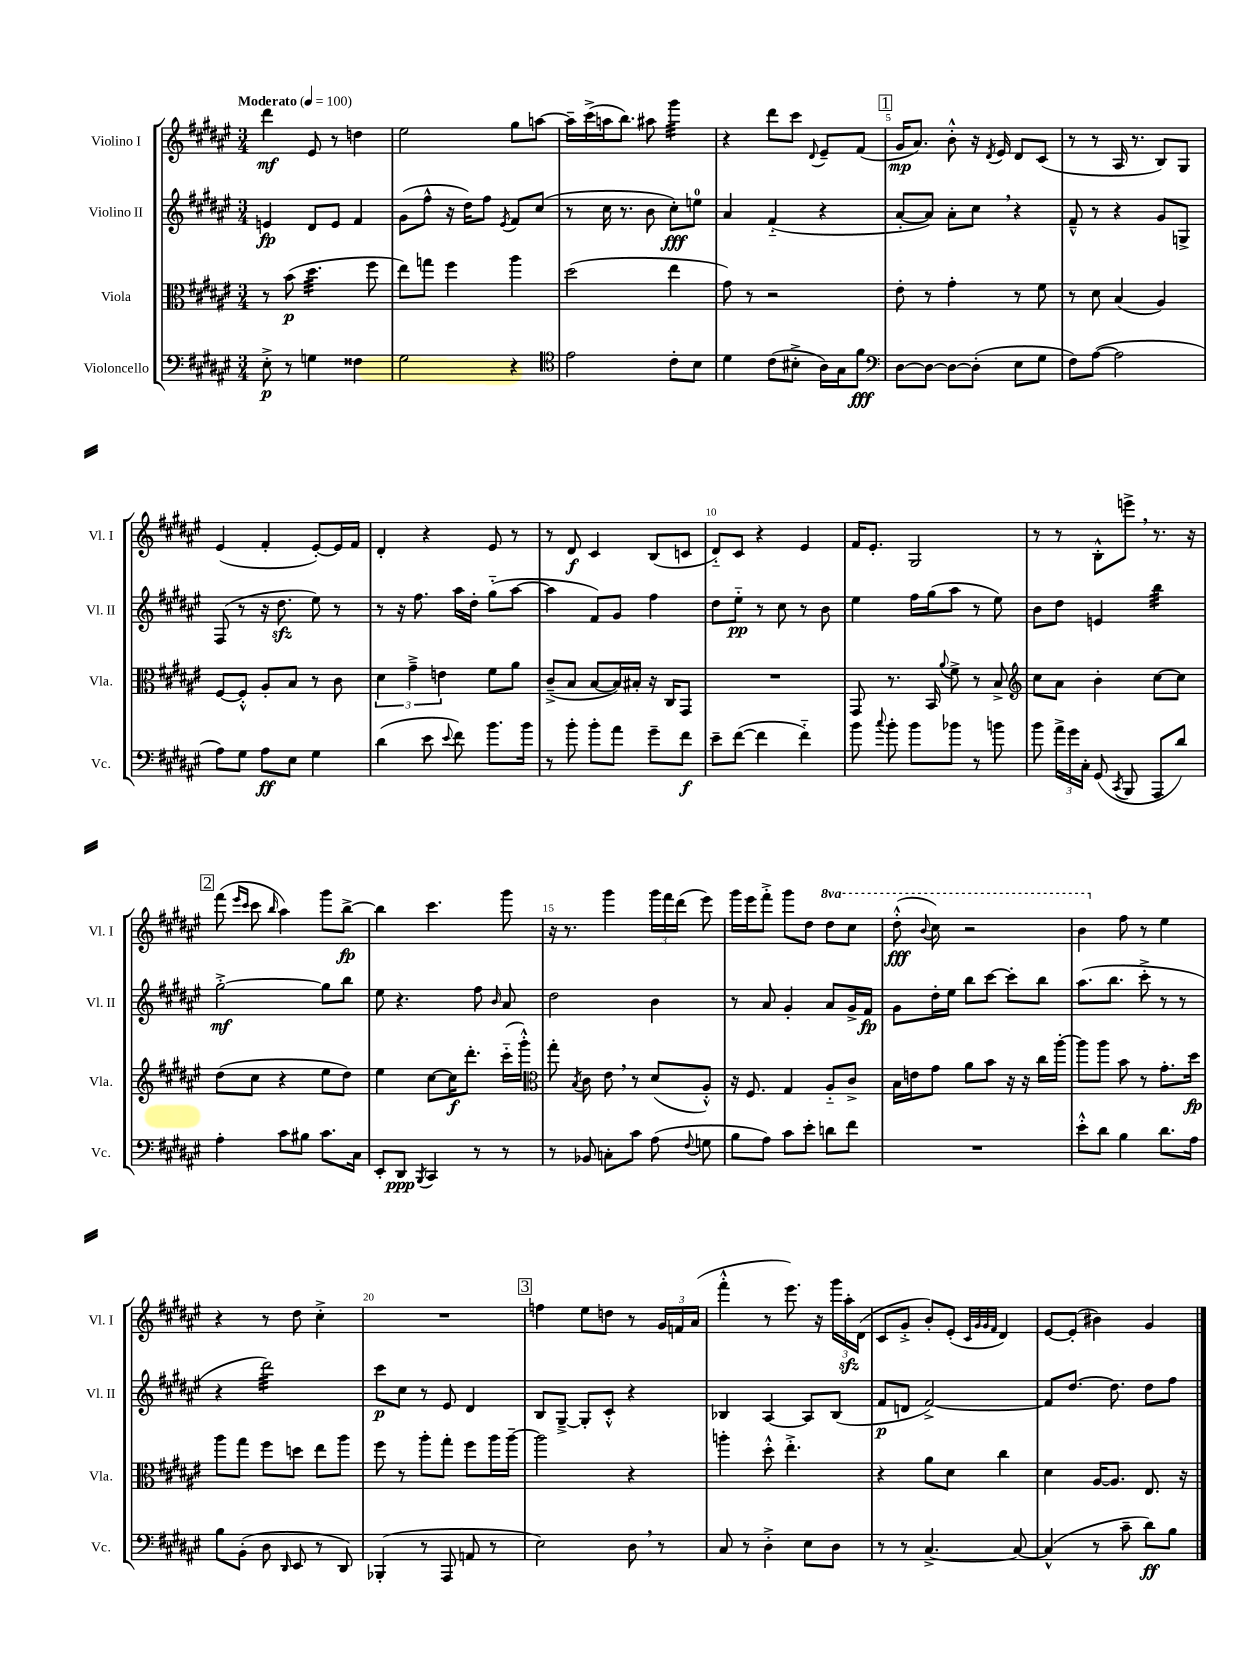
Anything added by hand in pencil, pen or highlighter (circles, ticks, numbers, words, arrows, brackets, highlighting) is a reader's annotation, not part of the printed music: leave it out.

**kern	**kern	**kern	**kern
*staff4	*staff3	*staff2	*staff1
*clefF4	*clefC3	*clefG2	*clefG2
*k[f#c#g#d#a#e#]	*k[f#c#g#d#a#e#]	*k[f#c#g#d#a#e#]	*k[f#c#g#d#a#e#]
*M3/4	*M3/4	*M3/4	*M3/4
*MM100	*MM100	*MM100	*MM100
8E#'^\	8r	4e/	4ddd#\
8r	(8b\	.	.
4G\	4.dd#\	8d#/L	8e#/
.	.	8e/J	8r
4F##\	.	4f#/	4dd\
.	8ff#\	.	.
=	=	=	=
2G#\	8ee#\L)	(8g#\L	2ee#\
.	8gg\J	8ff#^^\J	.
.	4ff#\	16r	.
.	.	16dd#\LK)	.
.	.	8ff#\J	.
.	.	8qe#/	.
4r	4aa#\	8f#/L	8gg#\L
.	.	(8cc#/J	[8aa\J
=	=	=	=
*clefC4	*	*	*
2e#\	(2dd#\	8r	16aa~\]LL
.	.	.	(16ccc#^\
.	.	16cc#\	16aa\J
.	.	8.r	8.bb\J)
.	.	8b\	8aa#\
8c#'\L	4ee#\	8cc#'\L)	4ggg#\
8B\J	.	8ee\J	.
=	=	=	=
4d#\	8g#\)	4a#/	4r
.	8r	.	.
(8c#\L	2r	(4f#'~/	8ddd#\L
8B#'^\J	.	.	8ccc#\J
.	.	.	8qqd#/
16A#\LL)	.	4r	8e#~/L
16G#\J	.	.	.
8f#\J	.	.	(8f#/J
=	=	=	=
*clefF4	*	*	*
[8D#\L	8e#'\	[8a#'/L	16g#/LK
.	.	.	8.a#/J)
8D#\_J	8r	8a#/]J)	.
8D#\_L	4g#'\	8a#'\L	8b'^^\
(8D#'\]J	.	8cc#\J	16r
.	.	.	8qd#/
.	.	.	16e#/
8E#\L	8r	4r	8d#/L
8G#\J	8f#\	.	(8c#/J
=	=	=	=
8F#\L)	8r	8f#~^^/	8r
([8A#\J	8d#\	8r	8r
2A#\]	(4B/	4r	16A#/
.	.	.	8.r
.	4A#/)	8g#/L	8B/L)
.	.	8G^/J	8G#/J
=	=	=	=
8A#\L)	[8F#/L	(8F#/	(4e#/
8G#\J	8F#'^^/]J	8r	.
8A#\L	8A#'/L	16r	4f#'/
.	.	8.dd#\	.
8E#\J	8B/J	.	.
4G#\	8r	8ee#\)	[8e#'/L)
.	8c#\	8r	16e#/]L
.	.	.	16f#/JJ
=	=	=	=
(4d#\	6d#\	8r	4d#'/
.	.	16r	.
.	6g#~^\	.	.
.	.	8.ff#\	.
8e#\	.	.	4r
.	6e\	.	.
8qqe#/	.	.	.
8f#\)	.	16aa#\LL	.
.	.	16dd#'\JJ	.
8.b\L	8f#\L	(8gg#'~\L	8e#/
.	8a#\J	[8aa#\J	8r
16b\Jk	.	.	.
=	=	=	=
8r	(8c#~^/L	4aa#\]	8r
8b'\	8B/J	.	8d#/
8b'\L	[8B/L	8f#/L)	4c#/
8a#\J	16B/]L)	8g#/J	.
.	16B#'/JJ	.	.
8g#~\L	16r	4ff#\	(8B/L
.	16C#/LK	.	.
8f#\J	8GG#/J	.	8c/J
=	=	=	=
8e#~\L	2.r	8dd#\L	8d#'~/L)
([8f#\J	.	8ee#'~\J	8c#/J
4f#\]	.	8r	4r
.	.	8cc#\	.
4f#'~\)	.	8r	4e#/
.	.	8b\	.
=	=	=	=
8b\	8GG#/	4ee#\	16f#/LK
.	.	.	8.e#'/J
8qqcc#/	.	.	.
8b'\	8.r	.	.
8b\L	.	16ff#\LL	2G#/
.	16BB/	(16gg#\J	.
.	8qqa#/	.	.
8b-\J	8f#^\	8aa#\J	.
8r	8r	8r	.
8b\	8B^/	8ee#\)	.
=	=	=	=
*	*clefG2	*	*
8b\	8cc#\L	8b\L	8r
24a#^\LL	8a#\J	8dd#\J	8r
24g#\	.	.	.
24C#'\JJ	.	.	.
(8GG#/	4b'\	4e/	8B'^^\L
8qCC#/	.	.	.
8BBB/	.	.	8eee^\J
8AAA#/L	[8cc#\L	4bb\	8.r
8d#/J)	8cc#\]J	.	.
.	.	.	16r
=	=	=	=
4A#'\	(8dd#\L	[2gg#'^\	(8fff#\
.	.	.	16qqeee#/LL
.	.	.	16qqccc#/JJ
.	8cc#\J	.	8ccc#\
.	.	.	16qqbb/
8c#\L	4r	.	4aa#\)
8B#\J	.	.	.
8.c#\L	8ee#\L	8gg#\]L	8ggg#\L
.	8dd#\J)	8bb\J	[8bb^\J
16C#\Jk	.	.	.
=	=	=	=
8EE#'/L	4ee#\	8ee#\	4bb\]
8DD#/J	.	4.r	.
8qBBB/	.	.	.
4CC#/	[8cc#\L	.	4.ccc#\
.	16cc#\]K	.	.
.	8.ddd#'\J	.	.
8r	.	8ff#\	.
.	.	16qqb/	.
8r	(16ccc#'~\LL	8a#/	8ggg#\
.	16ggg#'^^\JJ)	.	.
=	=	=	=
*	*clefC3	*	*
8r	8gg#'\	2dd#\	16r
.	.	.	8.r
.	8qB/	.	.
8BB-/	8c#\	.	.
8C'\L	8e#\	.	4ggg#\
8c#\J	8r	.	.
(8A#\	(8d#/L	4b\	24ggg#\LL
.	.	.	24fff#\
.	.	.	(24ddd#\JJ
8qqF#/	.	.	.
8G\	8A#'^^/J)	.	8eee#\)
=	=	=	=
8B\L	16r	8r	16ggg#\LL
.	8.F#/	.	16eee#\J
8A#\J)	.	8a#/	8fff#'^\J
8c#\L	4G#/	4g#'/	8ggg#\L
8e#'\J	.	.	8dd#\J
8d\L	8A#'~/L	8a#/L	8ddd#\L
8f#\J	8c#^/J	16g#^/L	8ccc#\J
.	.	16f#/JJ	.
=	=	=	=
2.r	16B\LL	8g#\L	(8ddd#'^^\
.	16e\J	.	.
.	.	.	8qqbb/
.	8g#\J	16dd#'\L	8ccc#\)
.	.	16ee#\JJ	.
.	8a#\L	8bb\L	2r
.	8b\J	[8ccc#\J	.
.	16r	8ccc#'\]L	.
.	16r	.	.
.	16cc#\LL	8bb\J	.
.	[16aa#'\JJ	.	.
=	=	=	=
8e#'^^\L	8aa#\]L	(8.aa#\L	4bb\
8d#\J	8aa#\J	.	.
.	.	8.bb\J	.
4B\	8b\	.	8ff#\
.	8r	8ccc#'^\	8r
8.d#\L	8.g#'\L	8r	4ee#\
.	.	8r	.
16A#\Jk	16dd#\Jk	.	.
=	=	=	=
8B\L	8aa#\L	4r	4r
(8BB'\J	8gg#\J	.	.
8D#\	8ff#\L	2ddd#\)	8r
16qqDD#/	.	.	.
8EE#/	8dd\J	.	8dd#\
8r	8ee#\L	.	4cc#'^\
8DD#/)	8aa#\J	.	.
=	=	=	=
(4BBB-'/	8ff#\	8ccc#\L	2.r
.	8r	8cc#\J	.
8r	8aa#'\L	8r	.
8AAA#/	8gg#'\J	8e#/	.
8AA/	8ff#\L	4d#/	.
8r	16aa#\L	.	.
.	[16aa#~\JJ	.	.
=	=	=	=
2E#\)	2aa#\]	8B/L	4ff\
.	.	[8G#~^/J	.
.	.	8G#'/]L	8ee#\L
.	.	8c#'^^/J	8dd\J
8D#\	4r	4r	8r
8r	.	.	24g#/LL
.	.	.	24f/
.	.	.	(24a#/JJ
=	=	=	=
8C#/	4aa'\	4B-/	4fff#'^^\
8r	.	.	.
4D#'^\	8dd#'^^\	[4A#/	8r
.	4.ee#'^\	.	8.eee#\)
8E#\L	.	8A#/]L	.
.	.	.	16r
8D#\J	.	(8B-/J	24ggg#\LL
.	.	.	24aa#'\
.	.	.	(24d#\JJ
=	=	=	=
8r	4r	8f#/L	8c#/L
8r	.	8d/J	8g#'^/J
[4.C#^/	8a#\L	[2f#^/)	8b'/L)
.	8d#\J	.	(8e#'/J
.	.	.	32qqc#/LLL
.	.	.	32qqg#/
.	.	.	32qqg#/
.	.	.	32qqf#/JJJ
.	4cc#\	.	4d#/)
8C#/_	.	.	.
=	=	=	=
(4C#^^/]	4d#\	8f#/]L	[8e#/L
.	.	[8.dd#/J	(8e#'/]J
8r	[16A#/LK	.	4b#\)
.	8.A#/]J	8.dd#\]	.
8c#~\	.	.	.
8d#\L)	8.E#/	8dd#\L	4g#/
8B\J	.	8ff#\J	.
.	16r	.	.
==	==	==	==
*-	*-	*-	*-
